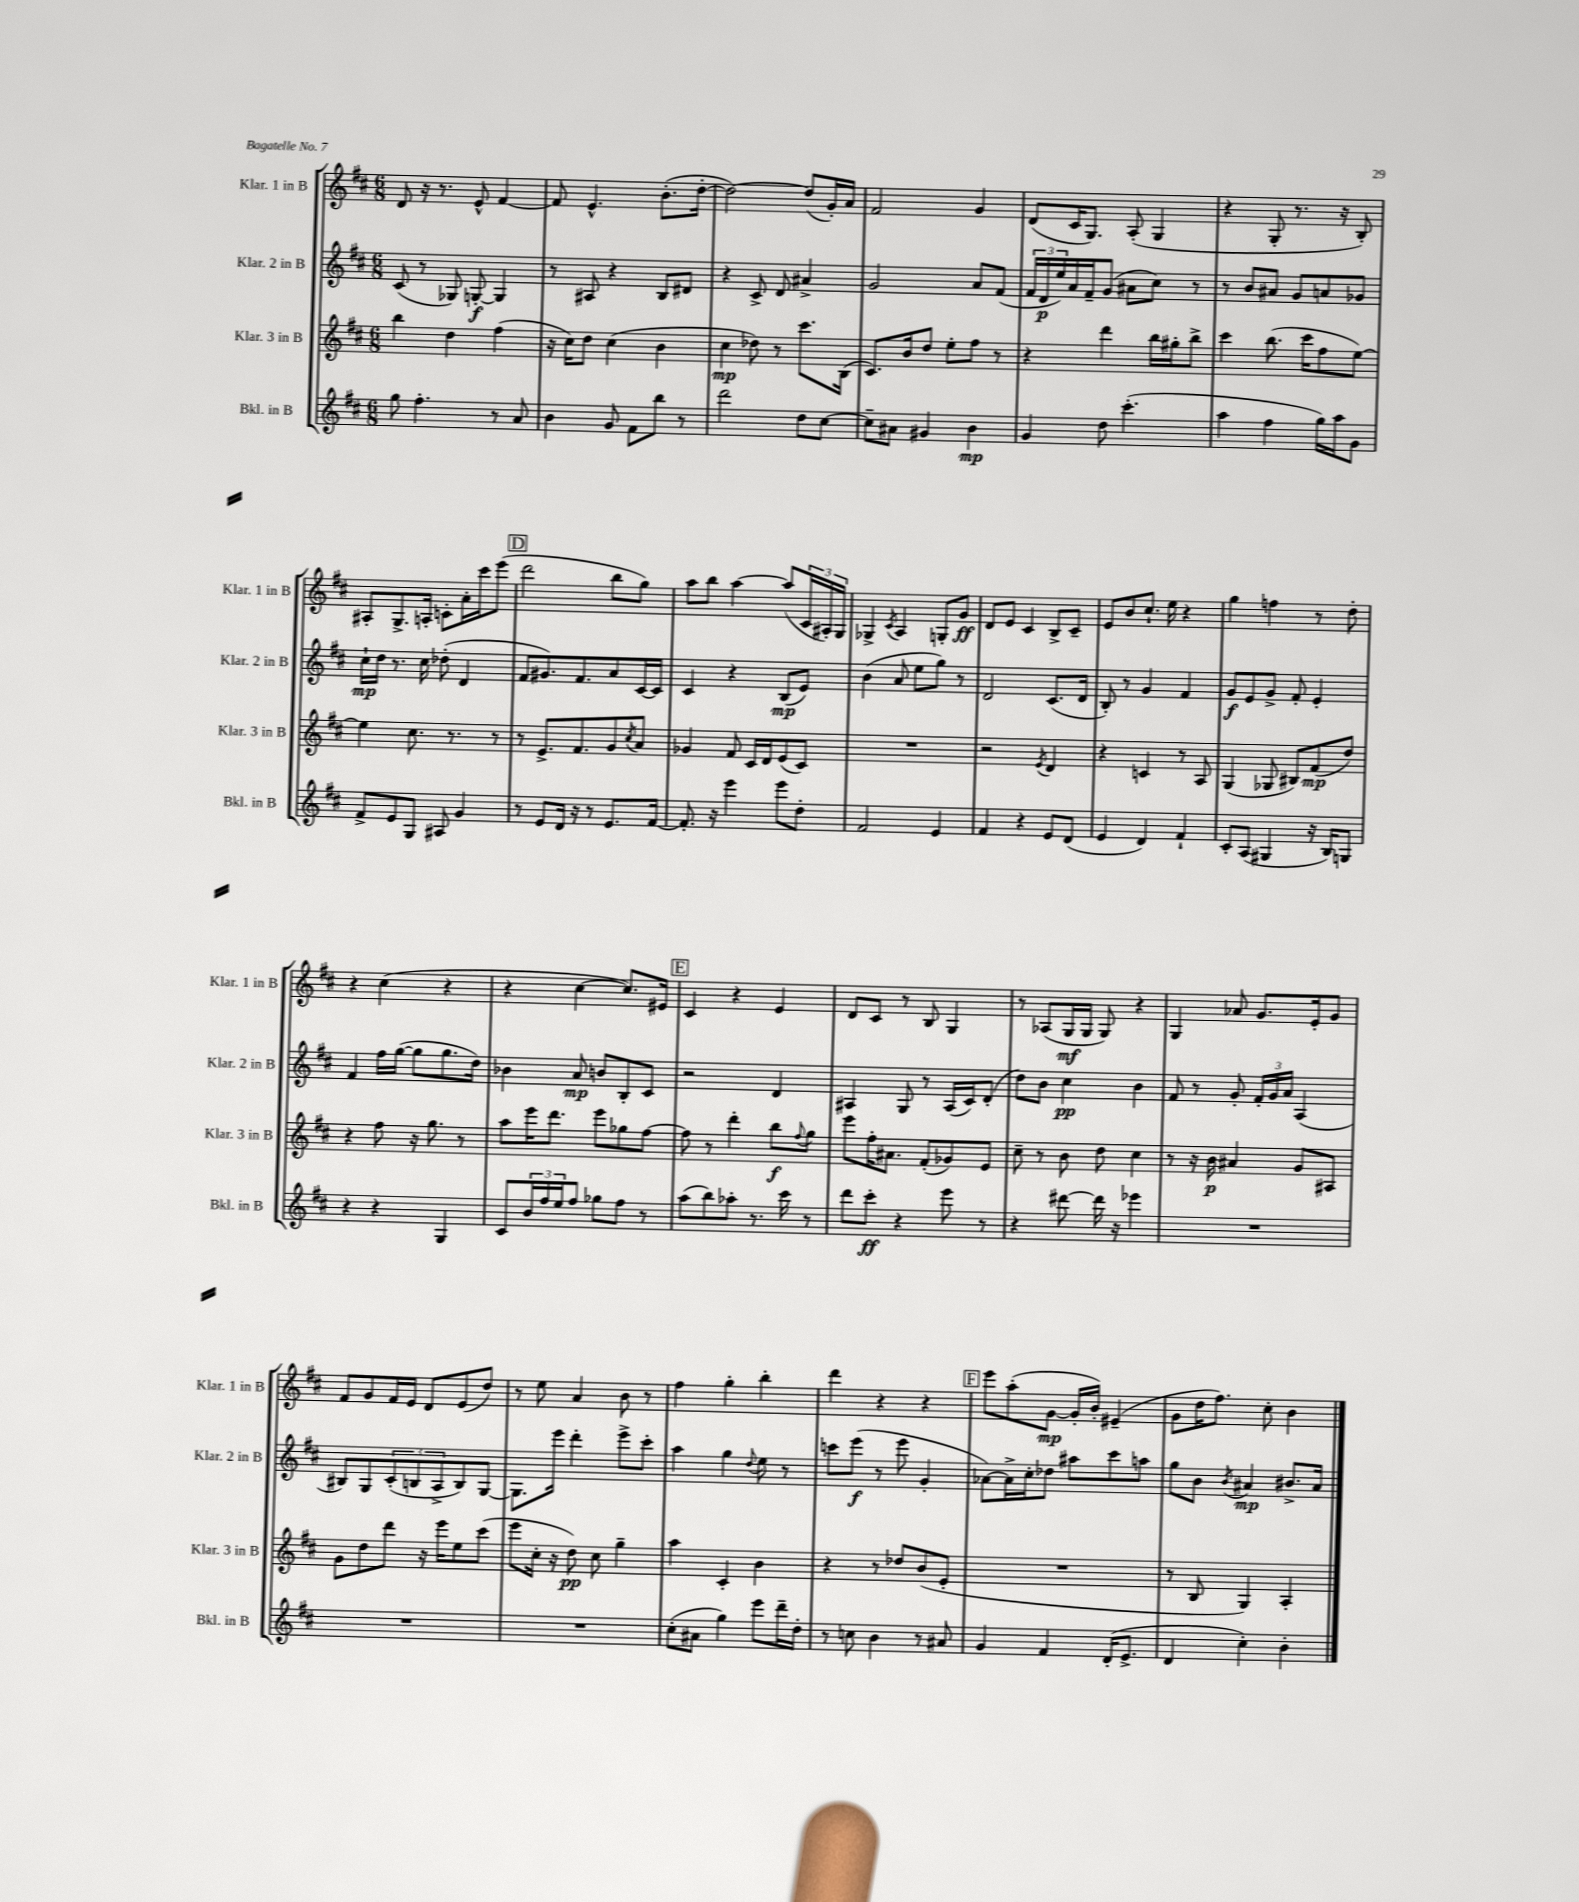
<<
\new StaffGroup <<
\new Staff = "s0" \with { instrumentName = "Klar. 1 in B" shortInstrumentName = "Klar. 1 in B" } {
    \clef treble \key d \major \numericTimeSignature \time 6/8
    d'8 r16 r8. e'8-^ fis'4~ |
    fis'8 e'4.-^ b'8.-.( d''16~-. |
    d''2~) d''8( g'16-.) a'16 |
    fis'2 g'4 |
    d'8( cis'16 g8.) a8-.( g4 |
    r4 g8-. r8. r16 b8-.) |
    ais8-. g8.-> a16-. c'8-. a'16-. cis'''16 e'''8( |
    \mark \markup { \box "D" } d'''2 b''8 g''8) |
    a''8 b''8 a''4~ a''8( \tuplet 3/2 { cis'16 ais16-.) g16 } |
    ges4-> \acciaccatura { cis'8 } a4 g8-. g'8\ff |
    d'8 e'8 cis'4 b8-> cis'8-- |
    e'8 b'8 cis''8.-! e''16 r4 |
    g''4 f''4 r8 d''8-. |
    r4 cis''4( r4 |
    r4 cis''4~ cis''8.) eis'16 |
    \mark \markup { \box "E" } cis'4 r4 e'4 |
    d'8 cis'8 r8 b8 g4 |
    r8 aes8( g16\mf g16 g8) r4 |
    g4 aes'8 g'8. e'16-. g'8 |
    fis'8 g'8 fis'16 e'16 d'8 e'8( d''8) |
    r8 e''8 a'4 b'8 r8 |
    fis''4 g''4-. b''4-. |
    d'''4 r4 r4 |
    \mark \markup { \box "F" } e'''8 a''8-.( g'8~\mp g'16-. b'16-.) eis'4--( |
    g'8 d''16 fis''8.) cis''8-. b'4 \bar "|." |
}
\new Staff = "s1" \with { instrumentName = "Klar. 2 in B" shortInstrumentName = "Klar. 2 in B" } {
    \clef treble \key d \major \numericTimeSignature \time 6/8
    cis'8( r8 ges8) g8~-.\f g4 |
    r8 ais8 r4 b8 dis'8 |
    r4 cis'8-> d'8 ais'4-> |
    g'2 a'8 fis'8( |
    \tuplet 3/2 { fis'16 d'16\p e''16) } a'16 fis'16-- g'8( ais'8 cis''8) r8 |
    r8 b'8 ais'8 g'8 a'8 ges'8 |
    cis''16-!\mp d''16 r8. cis''16 des''8-.( d'4 |
    \mark \markup { \box "D" } fis'8 gis'8.) fis'8. a'8 cis'16~ cis'16 |
    cis'4 r4 b8\mp( e'8) |
    b'4( a'8 e''8 g''8) r8 |
    d'2 cis'8.( d'16 |
    b8-.) r8 g'4 fis'4 |
    g'8\f e'8 g'8-> fis'8-. e'4-. |
    fis'4 fis''16 g''16~( g''8 g''8. d''16) |
    bes'4 a'8\mp b'8 b8-. cis'8 |
    \mark \markup { \box "E" } r2 d'4 |
    ais4 g8 r8 ais16( cis'16) d'8-.( |
    d''8) b'8 cis''4\pp b'4 |
    fis'8 r8 g'8-. \tuplet 3/2 { fis'16-. g'16 a'16 } a4( |
    bis8) g8 \tuplet 3/2 { cis'8-.( b8 a8-> } b8) g8~ |
    g8. e'''16 d'''4-. e'''8-> cis'''8-. |
    a''4 g''4 \appoggiatura { d''8 } e''8 r8 |
    c'''8 e'''8\f( r8 e'''8 g'4-. |
    \mark \markup { \box "F" } aes'8~) aes'16-> cis''16-. des''8 ais''8 cis'''8 a''8 |
    g''8 b'8 \acciaccatura { b'8 } ais'4\mp bis'8.-> ais'16 \bar "|." |
}
\new Staff = "s2" \with { instrumentName = "Klar. 3 in B" shortInstrumentName = "Klar. 3 in B" } {
    \clef treble \key d \major \numericTimeSignature \time 6/8
    b''4 d''4 fis''4( |
    r16 cis''16) d''8 cis''4( b'4 |
    cis''4\mp des''8) r8 cis'''8. b16( |
    cis'8.) b'16 d''8 e''8-. fis''8 r8 |
    r4 d'''4 b''16 gis''16-. b''8-> |
    cis'''4 b''8.( cis'''16 fis''8 e''8~) |
    e''4 cis''8. r8. r8 |
    \mark \markup { \box "D" } r8 e'8.-> fis'8. g'8 \acciaccatura { cis''8 } a'8 |
    ges'4 fis'8 cis'16 d'16 e'8( cis'8) |
    R2. |
    r2 \acciaccatura { e'8 } d'4 |
    r4 c'4 r8 a8 |
    g4( ges8 bis8) fis'8\mp( d''8) |
    r4 fis''8 r16 g''8. r8 |
    a''8 e'''16 d'''8. e'''8 ges''8 fis''8~ |
    \mark \markup { \box "E" } fis''8 r8 d'''4-. b''8\f \appoggiatura { fis''8 } g''8 |
    e'''8 fis''16-. ais'8. fis'8-.( ges'8) e'8 |
    cis''8-- r8 b'8 d''8 cis''4 |
    r8 r16 b'16\p ais'4 g'8 ais8 |
    g'8 d''8 d'''8 r16 e'''16 e''8 cis'''8( |
    e'''8 cis''16-. r16 d''8\pp) cis''8 g''4-- |
    a''4 cis'4-. b'4 |
    r4 r8 des''8 b'8( e'8-. |
    \mark \markup { \box "F" } R2. |
    r8 b8 g4) a4-. \bar "|." |
}
\new Staff = "s3" \with { instrumentName = "Bkl. in B" shortInstrumentName = "Bkl. in B" } {
    \clef treble \key d \major \numericTimeSignature \time 6/8
    g''8 fis''4.-. r8 a'8 |
    b'4 g'8 fis'8 b''8 r8 |
    d'''2 d''8 cis''8~ |
    cis''8-- ais'8 gis'4 b'4\mp |
    g'4 d''8 cis'''4.-.( |
    a''4 fis''4 g''16) a''16 g'8 |
    fis'8-> e'8 g8 ais8 g'4 |
    \mark \markup { \box "D" } r8 e'8 d'16 r16 r8 e'8. fis'16~ |
    fis'8.-. r16 e'''4 e'''8 d''8-. |
    fis'2 e'4 |
    fis'4 r4 e'8 d'8( |
    e'4 d'4) fis'4-! |
    cis'8-. a8( gis4 r16 b16) g8 |
    r4 r4 g4 |
    cis'8 \tuplet 3/2 { b'16 fis''16 e''16 } fis''8 ges''8 fis''8 r8 |
    \mark \markup { \box "E" } a''8( b''8) aes''8-. r8. cis'''16 r8 |
    d'''8 cis'''8-.\ff r4 e'''8 r8 |
    r4 dis'''8~ dis'''16 r16 ees'''4 |
    R2. |
    R2. |
    R2. |
    cis''8-.( ais'8 g''4) e'''8 d'''16-- d''16-. |
    r8 c''8 b'4 r8 ais'8 |
    \mark \markup { \box "F" } g'4 fis'4 d'16-.( e'8.-> |
    d'4 cis''4-.) b'4-. \bar "|." |
}
>>
>>
\layout { \context { \Score \remove "Bar_number_engraver" } }
